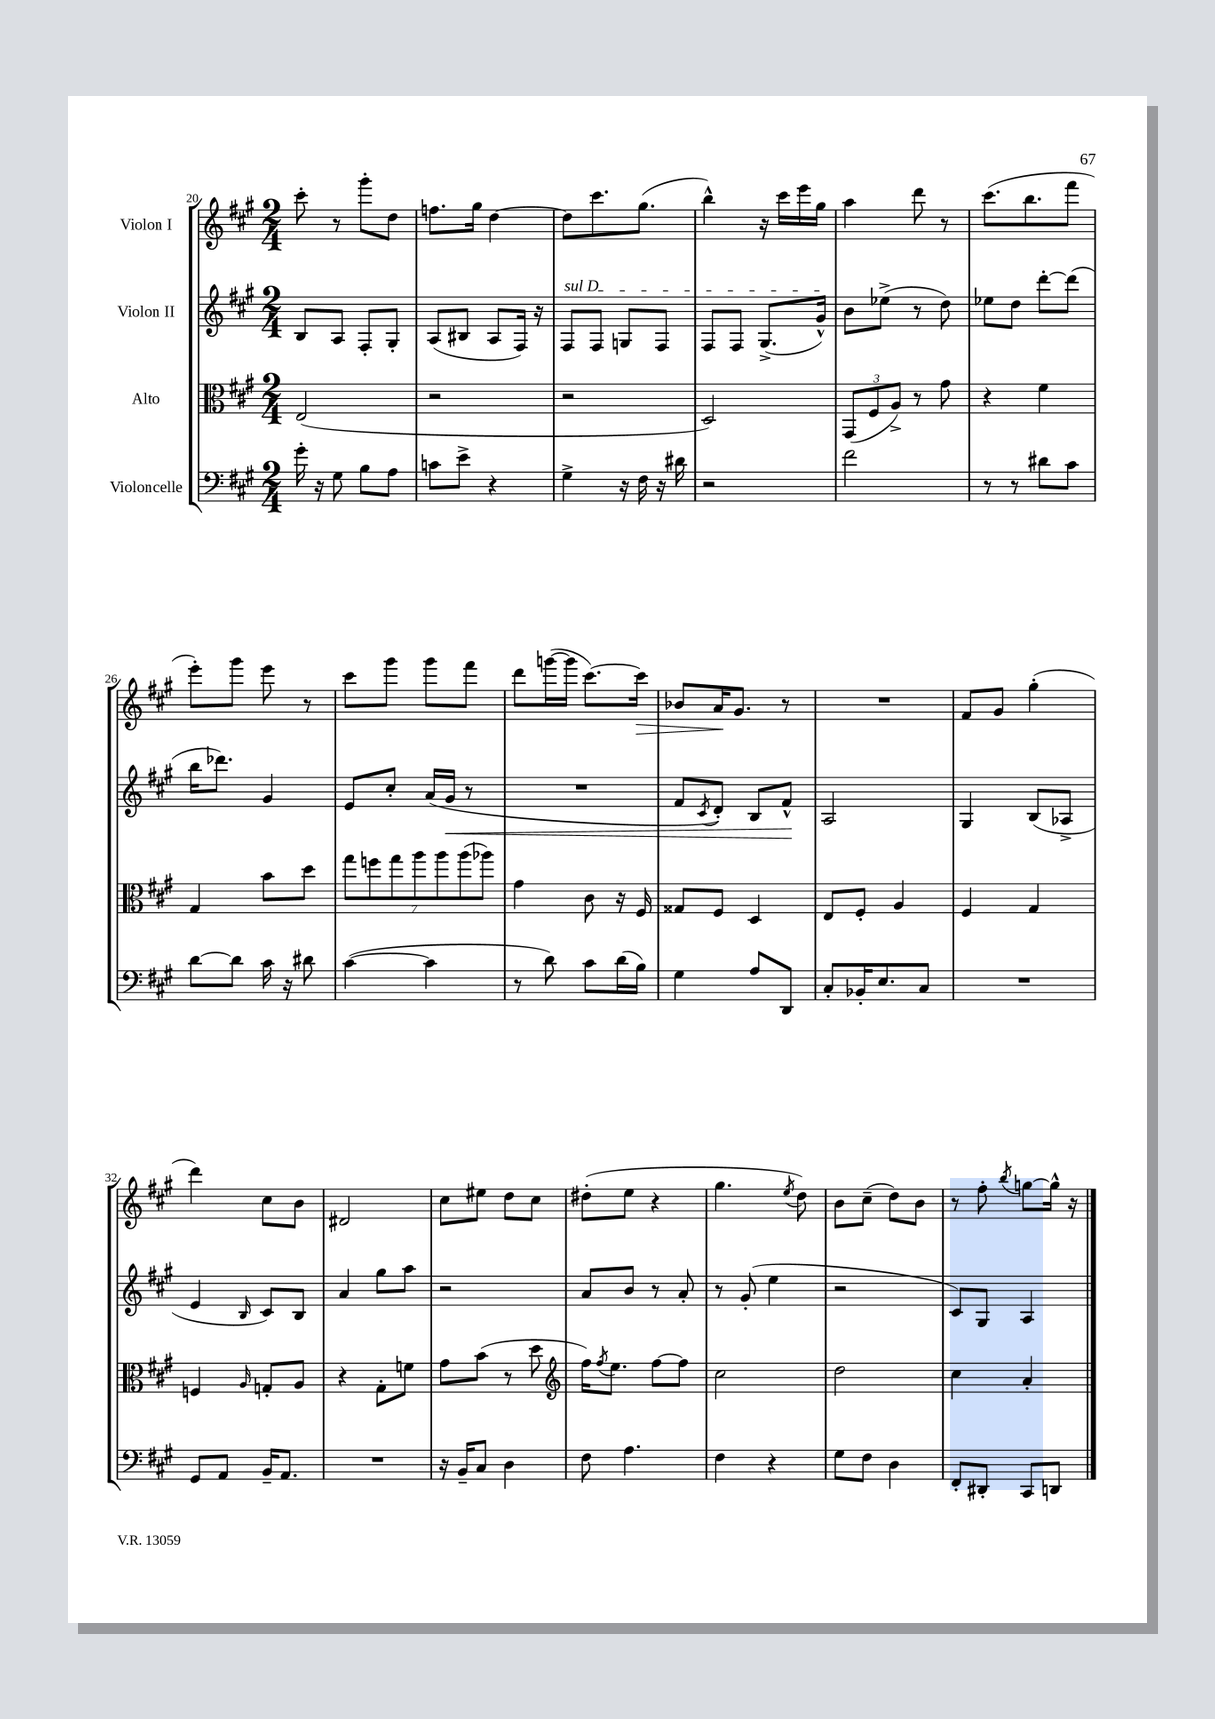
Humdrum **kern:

**kern	**kern	**kern	**dynam	**kern	**dynam
*part4	*part3	*part2	*part2	*part1	*part1
*staff4	*staff3	*staff2	*staff2	*staff1	*staff1
*I"Violoncelle	*I"Alto	*I"Violon II	*	*I"Violon I	*
*clefF4	*clefC3	*clefG2	*	*clefG2	*
*k[f#c#g#]	*k[f#c#g#]	*k[f#c#g#]	*	*k[f#c#g#]	*
*M2/4	*M2/4	*M2/4	*	*M2/4	*
=20	=20	=20	=20	=20	=20
16g#'\	(2E/	8B/L	.	8ccc#'\	.
16r	.	.	.	.	.
8G#\	.	8A/J	.	8r	.
8B\L	.	8F#'/L	.	8ggg#'\L	.
8A\J	.	8G#'/J	.	8dd\J	.
=21	=21	=21	=21	=21	=21
8cn\L	2r	(8A/L	.	8.ffn\L	.
8e^\J	.	8B#X/J	.	.	.
.	.	.	.	16gg#\Jk	.
4r	.	8A/L	.	[4dd\	.
.	.	16F#/Jk)	.	.	.
.	.	16r	.	.	.
=22	=22	=22	=22	=22	=22
!	!	!LO:TX:a:i:t=sul D	!	!	!
4G#^\	2r	8F#/L	.	8dd\L]	.
.	.	8F#/J	.	8.ccc#\	.
16r	.	8Gn/L	.	.	.
16F#\	.	.	.	(8.gg#\J	.
16r	.	8F#/J	.	.	.
16d#X\	.	.	.	.	.
=23	=23	=23	=23	=23	=23
2r	2D/)	8F#/L	.	4bb^^\)	.
.	.	8F#/J	.	.	.
.	.	(8.G#^/L	.	16r	.
.	.	.	.	16ccc#\LL	.
.	.	.	.	16eee\	.
.	.	16g#^^/Jk)	.	16gg#\JJ	.
=24	=24	=24	=24	=24	=24
2f#\	(12GG#/L	8b\L	.	4aa\	.
.	12F#/	.	.	.	.
.	.	(8ee-X^\J	.	.	.
.	12A^/J)	.	.	.	.
.	8r	8r	.	8ddd\	.
.	8g#\	8dd\)	.	8r	.
=25	=25	=25	=25	=25	=25
8r	4r	8ee-X\L	.	(8.ccc#\L	.
8r	.	8dd\J	.	.	.
.	.	.	.	8.bb\	.
8d#X\L	4f#\	[8ddd'\L	.	.	.
8c#\J	.	(8ddd\J]	.	8fff#\J	.
!!LO:LB:g=z
=26	=26	=26	=26	=26	=26
[8d\L	4G#/	16bb\KL	.	8eee'\L)	.
.	.	8.ddd-X\J)	.	.	.
8d\J]	.	.	.	8ggg#\J	.
16c#\	8b\L	4g#/	.	8eee\	.
16r	.	.	.	.	.
8d#X\	8dd\J	.	.	8r	.
=27	=27	=27	=27	=27	=27
([4c#\	14gg#\L	8e/L	.	8ccc#\L	.
.	14ffn\	.	.	.	.
.	.	8cc#'/J	.	8ggg#\J	.
.	14gg#\	.	.	.	.
.	14aa\	.	.	.	.
4c#\]	.	(16a/LL	.	8ggg#\L	.
.	14aa\	.	.	.	.
!	!	!	!LO:HP:b	!	!
.	.	16g#/JJ	<	.	.
.	(14aa\	.	.	.	.
.	.	8r	.	8fff#\J	.
.	14aa-X\J)	.	.	.	.
=28	=28	=28	=28	=28	=28
8r	4g#\	2r	.	8ddd\L	.
8d\)	.	.	.	([16gggn\L	.
.	.	.	.	16ggg\JJ]	.
8c#\L	8c#\	.	.	[8.ccc#\L)	.
(16d\L	16r	.	.	.	.
!	!	!	!	!	!LO:HP:b
16B\JJ)	16F#/	.	.	16ccc#\Jk]	>
=29	=29	=29	=29	=29	=29
4G#\	8G##X/L	8f#/L	.	8b-X/L	.
.	.	8qc#/	.	.	.
.	8F#/J	8d'/J)	.	16a/K	.
.	.	.	.	8.g#/J	]
8A/L	4D/	8B/L	.	.	.
8DD/J	.	8f#^^/J	.	8r	.
.	.	.	[	.	.
=30	=30	=30	=30	=30	=30
8C#'/L	8E/L	2A/	.	2r	.
16BB-X'/K	8F#'/J	.	.	.	.
8.E/	.	.	.	.	.
.	4A/	.	.	.	.
8C#/J	.	.	.	.	.
=31	=31	=31	=31	=31	=31
2r	4F#/	4G#/	.	8f#/L	.
.	.	.	.	8g#/J	.
.	4G#/	(8B/L	.	(4gg#'\	.
.	.	8A-X^/J	.	.	.
!!LO:LB:g=z
=32	=32	=32	=32	=32	=32
8GG#/L	4Fn/	4e/	.	4ddd\)	.
8AA/J	.	.	.	.	.
.	16qqA/	16qqB/	.	.	.
16BB~/KL	8Gn'/L	8c#/L)	.	8cc#\L	.
8.AA/J	.	.	.	.	.
.	8A/J	8B/J	.	8b\J	.
=33	=33	=33	=33	=33	=33
2r	4r	4a/	.	2d#X/	.
.	8G#'\L	8gg#\L	.	.	.
.	8fn\J	8aa\J	.	.	.
=34	=34	=34	=34	=34	=34
16r	8g#\L	2r	.	8cc#\L	.
16BB~/KL	.	.	.	.	.
8C#/J	(8b\J	.	.	8ee#X\J	.
4D\	8r	.	.	8dd\L	.
.	8dd\	.	.	8cc#\J	.
=35	=35	=35	=35	=35	=35
*	*clefG2	*	*	*	*
8F#\	16ff#\KL)	8a/L	.	(8dd#X'\L	.
.	8qff#/	.	.	.	.
.	8.ee\J	.	.	.	.
4.A\	.	8b/J	.	8ee\J	.
.	[8ff#\L	8r	.	4r	.
.	8ff#\J]	8a'/	.	.	.
=36	=36	=36	=36	=36	=36
4F#\	2cc#\	8r	.	4.gg#\	.
.	.	(8g#'/	.	.	.
4r	.	4ee\	.	.	.
.	.	.	.	8qee/	.
.	.	.	.	8dd\)	.
=37	=37	=37	=37	=37	=37
8G#\L	2dd\	2r	.	8b\L	.
8F#\J	.	.	.	(8cc#~\J	.
4D\	.	.	.	8dd\L)	.
.	.	.	.	8b\J	.
=38	=38	=38	=38	=38	=38
8FF#'/L	4cc#\	8c#/L)	.	8r	.
8DD#X'/J	.	8G#/J	.	8ff#'\	.
.	.	.	.	8qbb/	.
8CC#/L	4a'/	4A/	.	[8ggn\L	.
8DDn/J	.	.	.	16gg^^\Jk]	.
.	.	.	.	16r	.
==	==	==	==	==	==
*-	*-	*-	*-	*-	*-
